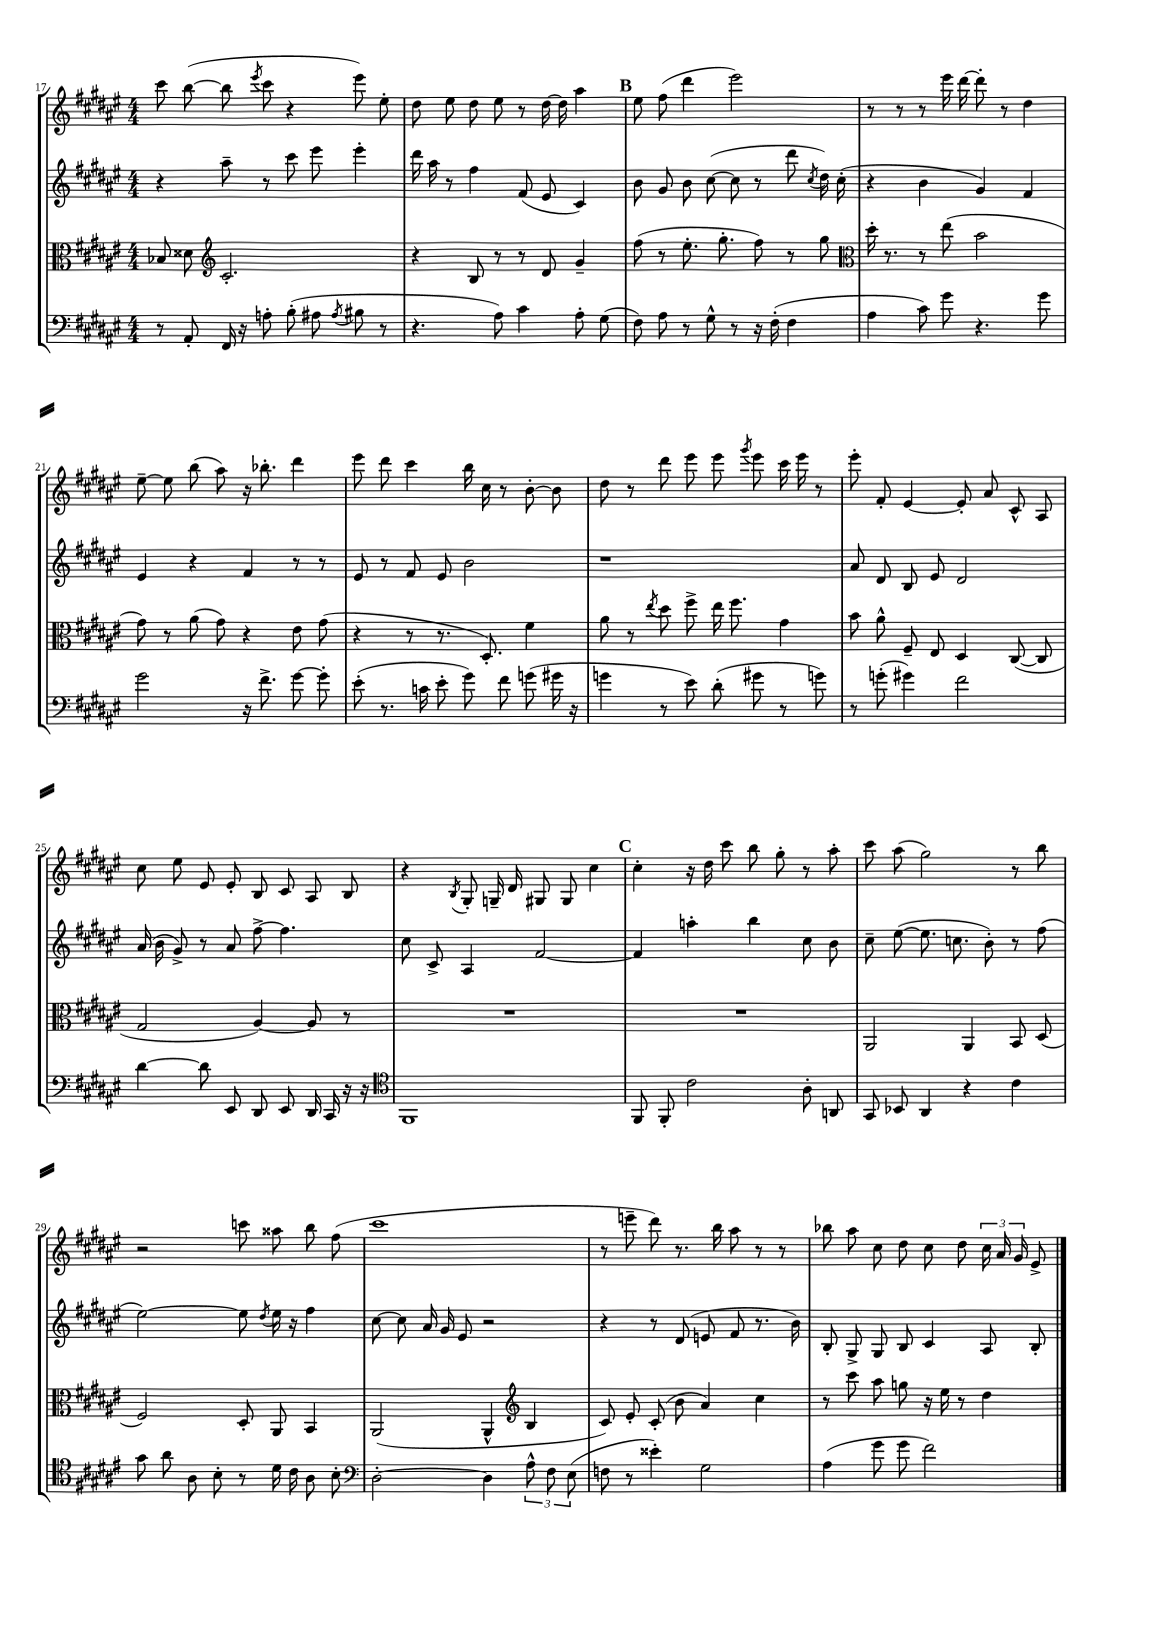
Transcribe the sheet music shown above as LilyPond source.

<<
\new StaffGroup <<
\new Staff = "s0" {
    \clef treble \key fis \major \numericTimeSignature \time 4/4
    \autoBeamOff cis'''8 b''8~( b''8 \acciaccatura { eis'''8 } cis'''8 r4 eis'''8) eis''8-. |
    dis''8 eis''8 dis''8 eis''8 r8 dis''16~ dis''16 ais''4 |
    \mark \markup { \bold "B" } eis''8 fis''8( dis'''4 eis'''2) |
    r8 r8 r8 eis'''16 dis'''16~ dis'''8-. r8 dis''4 |
    eis''8~-- eis''8 b''8( ais''8) r16 bes''8.-. dis'''4 |
    eis'''8 dis'''8 cis'''4 b''16 cis''16 r8 b'8~-. b'8 |
    dis''8 r8 dis'''8 eis'''8 eis'''8 \acciaccatura { gis'''8 } eis'''8 cis'''16 eis'''16 r8 |
    eis'''8-. fis'8-. eis'4~ eis'8-. ais'8 cis'8-^ ais8 |
    cis''8 eis''8 eis'8 eis'8-. b8 cis'8 ais8 b8 |
    r4 \acciaccatura { b8 } gis8-. g16-- dis'16 gis8 gis8 cis''4 |
    \mark \markup { \bold "C" } cis''4-. r16 dis''16 cis'''8 b''8 gis''8-. r8 ais''8-. |
    cis'''8 ais''8( gis''2) r8 b''8 |
    r2 c'''8 aisis''8 b''8 fis''8( |
    cis'''1 |
    r8 e'''8-- dis'''8) r8. b''16 ais''8 r8 r8 |
    bes''8 ais''8 cis''8 dis''8 cis''8 dis''8 \tuplet 3/2 { cis''16 ais'16 gis'16 } eis'8-> \bar "|." |
}
\new Staff = "s1" {
    \clef treble \key fis \major \numericTimeSignature \time 4/4
    \autoBeamOff r4 ais''8-- r8 cis'''8 eis'''8 eis'''4-. |
    dis'''16 ais''16 r8 fis''4 fis'8( eis'8 cis'4) |
    \mark \markup { \bold "B" } b'8 gis'8 b'8 cis''8~( cis''8 r8 dis'''8 \acciaccatura { cis''8 } dis''16) cis''16-.( |
    r4 b'4 gis'4) fis'4 |
    eis'4 r4 fis'4 r8 r8 |
    eis'8 r8 fis'8 eis'8 b'2 |
    r1 |
    ais'8 dis'8 b8 eis'8 dis'2 |
    ais'16( b'16 gis'8->) r8 ais'8 fis''8~-> fis''4. |
    cis''8 cis'8-> ais4 fis'2~ |
    \mark \markup { \bold "C" } fis'4 a''4-. b''4 cis''8 b'8 |
    cis''8-- eis''8~( eis''8. c''8. b'8-.) r8 fis''8( |
    eis''2~) eis''8 \acciaccatura { dis''8 } eis''16 r16 fis''4 |
    cis''8~ cis''8 ais'16 gis'16 eis'8 r2 |
    r4 r8 dis'8( e'8 fis'8 r8. b'16) |
    b8-. gis8-> gis8 b8 cis'4 ais8 b8-. \bar "|." |
}
\new Staff = "s2" {
    \clef alto \key fis \major \numericTimeSignature \time 4/4
    \autoBeamOff bes8 disis'8 \clef treble cis'2.-. |
    r4 b8 r8 r8 dis'8 gis'4-- |
    \mark \markup { \bold "B" } fis''8( r8 eis''8.-. gis''8.-. fis''8) r8 gis''8 |
    \clef alto dis''16-. r8. r8 eis''8( b'2 |
    gis'8) r8 ais'8( gis'8) r4 eis'8 gis'8( |
    r4 r8 r8. dis8.-.) fis'4 |
    ais'8 r8 \acciaccatura { eis''8 } dis''8 fis''8-> eis''16 fis''8. gis'4 |
    b'8 ais'8-^ fis8-- eis8 dis4 cis8~( cis8 |
    gis2 ais4~) ais8 r8 |
    R1 |
    \mark \markup { \bold "C" } R1 |
    ais,2 ais,4 b,8 dis8( |
    fis2) dis8-. ais,8 b,4 |
    ais,2( ais,4-^ \clef treble b4 |
    cis'8) eis'8-. cis'8-.( b'8 ais'4) cis''4 |
    r8 cis'''8 ais''8 g''8 r16 eis''16 r8 dis''4 \bar "|." |
}
\new Staff = "s3" {
    \clef bass \key fis \major \numericTimeSignature \time 4/4
    \autoBeamOff r8 ais,8-. fis,16 r16 a8-. b8-.( ais8 \acciaccatura { ais8 } bis8 r8 |
    r4. ais8) cis'4 ais8-. gis8( |
    \mark \markup { \bold "B" } fis8) ais8 r8 gis8-^ r8 r16 fis16-.( fis4 |
    ais4 cis'8) gis'8 r4. gis'8 |
    gis'2 r16 fis'8.-> gis'8~ gis'8-. |
    eis'8-.( r8. c'16 eis'8-. gis'8) fis'8 g'8( gis'16 r16 |
    g'4 r8 eis'8) dis'8-.( gis'8 r8 g'8) |
    r8 g'8-.( gis'4) fis'2 |
    dis'4~ dis'8 eis,8 dis,8 eis,8 dis,16 cis,16 r16 r16 |
    \clef tenor fis,1 |
    \mark \markup { \bold "C" } fis,8 fis,8-. cis'2 ais8-. a,8 |
    gis,8 bes,8 ais,4 r4 cis'4 |
    gis'8 ais'8 ais8 b8-. r8 dis'16 cis'16 ais8 b8-. |
    \clef bass dis2~-. dis4 \tuplet 3/2 { ais8-^ fis8 eis8( } |
    f8 r8 eisis'4-.) gis2 |
    ais4( gis'8 gis'8 fis'2) \bar "|." |
}
>>
>>
\layout { \context { \Score currentBarNumber = #17 } }
